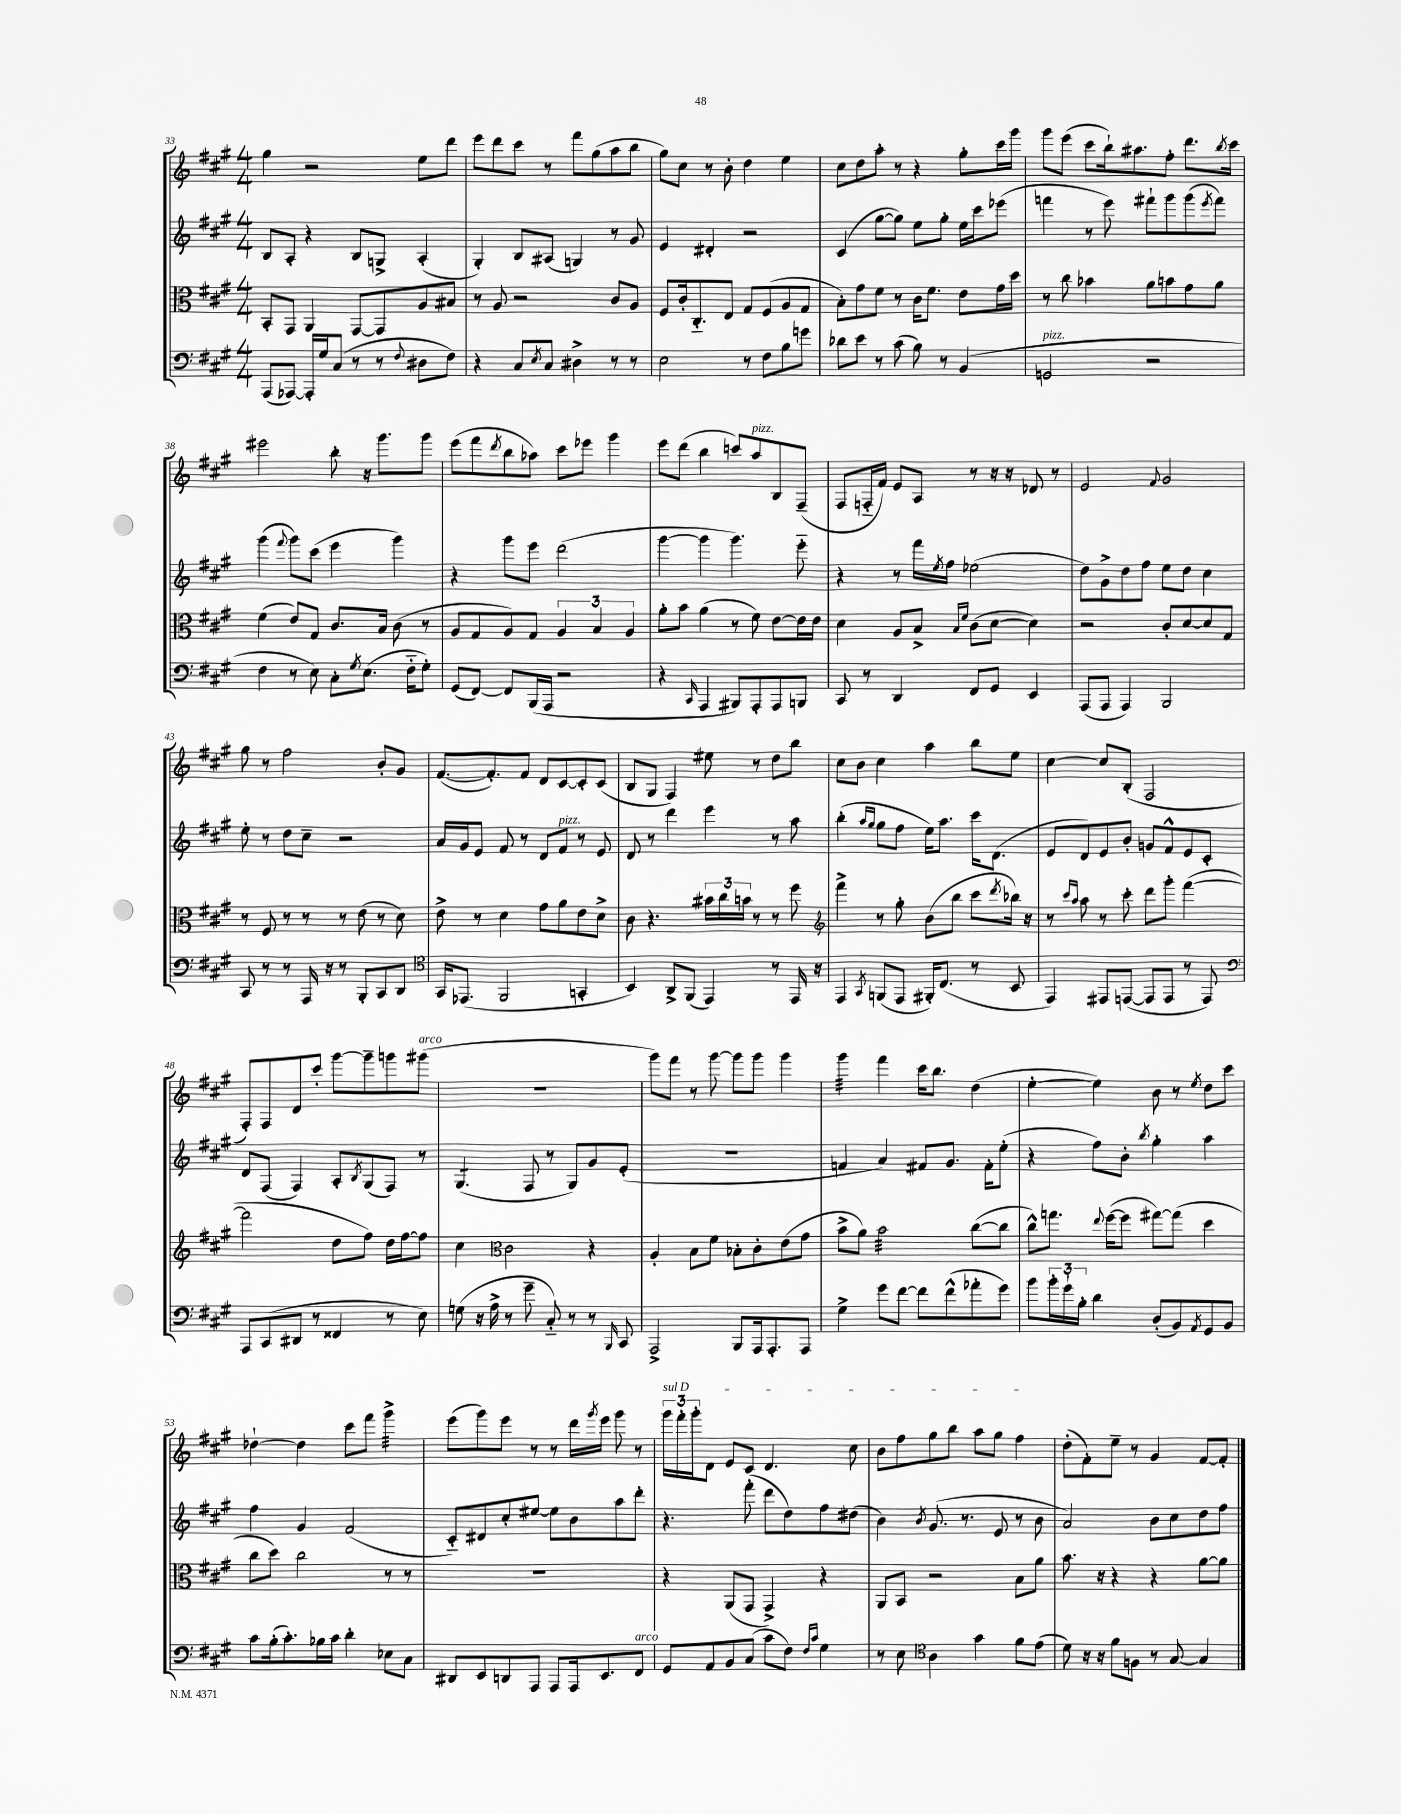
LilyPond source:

<<
\new StaffGroup <<
\new Staff = "s0" {
    \clef treble \key a \major \numericTimeSignature \time 4/4
    gis''4 r2 e''8 d'''8 |
    e'''8 d'''8 cis'''8 r8 fis'''8 gis''8( a''8 b''8 |
    gis''8) cis''8 r8 b'8-. d''4 e''4 |
    cis''8 d''8 a''8-. r8 r4 gis''8-. cis'''16 gis'''16 |
    gis'''8 e'''8( cis'''8 b''16-!) ais''8. fis''8-. d'''8. \acciaccatura { b''8 } cis'''16 |
    eis'''2 b''8-. r16 gis'''8. gis'''8 |
    e'''8( fis'''8 \acciaccatura { d'''8 } b''8 aes''8) cis'''8 ees'''8 gis'''4 |
    e'''8 d'''8( b''4 c'''8) a''8^\markup { \italic "pizz." } b8 fis8--( |
    fis8 f16-_ fis'16) e'8 a8 r8 r16 r16 des'8 r8 |
    e'2 \appoggiatura { fis'8 } gis'2 |
    gis''8 r8 fis''2 b'8-. gis'8 |
    fis'8.~( fis'8.-.) fis'8 d'8 cis'8~ cis'8-. cis'8( |
    b8 gis8 fis4) eis''8 r8 d''8 b''8 |
    cis''8 b'8 cis''4 a''4 b''8 e''8 |
    cis''4~ cis''8 b8-.( fis2 |
    fis8-.) fis8 d'8 cis'''8-. gis'''8~ gis'''8-- g'''8 gis'''8^\markup { \italic "arco" }( |
    R1 |
    gis'''8) fis'''8 r8 gis'''8~ gis'''8 gis'''8 gis'''4 |
    gis'''4:32 fis'''4 cis'''16 b''8. d''4( |
    e''4~-. e''4) b'8 r8 \acciaccatura { e''8 } d''8 cis'''8 |
    des''4~-! des''4 cis'''8 fis'''8 gis'''4:32-> |
    e'''8( gis'''8) e'''8 r8 r8 d'''16 \acciaccatura { gis'''8 } e'''16 gis'''8 r8 |
    \tuplet 3/2 { \once \override TextSpanner.bound-details.left.text = \markup { \italic "sul D" } gis'''16\startTextSpan fis'''16-. gis'''16-. } d'8 e'8 cis'8 d'4. cis''8 |
    b'8 fis''8 gis''8 b''8 a''8 gis''8 fis''4\stopTextSpan |
    d''8-.( fis'8-.) e''8-- r8 gis'4 fis'8~ fis'8-. \bar "|." |
}
\new Staff = "s1" {
    \clef treble \key a \major \numericTimeSignature \time 4/4
    b8 a8-. r4 b8 g8-> a4-.( |
    gis4-.) b8 ais8( g4) r8 gis'8 |
    e'4 dis'4-. r2 |
    cis'4( gis''8~ gis''8) e''8 gis''8-. e''16 cis'''16 ees'''8( |
    f'''4 r8 e'''8) fis'''8-! gis'''8 gis'''8( \acciaccatura { e'''8 } fis'''8) |
    gis'''4( \appoggiatura { fis'''8 } gis'''8) cis'''8( e'''4 gis'''4) |
    r4 gis'''8 e'''8 d'''2( |
    gis'''4~ gis'''4 gis'''4.) e'''8-_ |
    r4 r8 fis'''16 \acciaccatura { e''8 } fis''16 ees''2( |
    d''8) gis'8-> d''8 fis''8 e''8 d''8 cis''4 |
    e''8-. r8 d''8 cis''8-- r2 |
    a'16 gis'16 e'8 fis'8 r8 d'8 fis'8^\markup { \italic "pizz." } r8 e'8 |
    d'8 r8 d'''4 e'''4 r8 a''8 |
    b''4-.( \grace { a''16 gis''16 } gis''8 fis''8 e''16) a''8. cis'''16 d'8.( |
    e'8 d'8) e'8 b'8-. g'8 fis'8-^ e'8 cis'8-. |
    d'8 fis8( fis4) a8-. \acciaccatura { b8 } gis8( fis8) r8 |
    gis4.:8( fis8 r8 gis8) gis'8 e'8-.( |
    R1 |
    f'4 a'4) fis'8 gis'8. fis'16-. e''8-.( |
    r4 fis''8) b'8-. \acciaccatura { b''8 } gis''4-. a''4 |
    fis''4 gis'4 fis'2( |
    cis'8-_) dis'8 cis''8-. eis''8~ eis''8 b'8 a''8 d'''8-. |
    r4. fis'''8-.( d'''8 d''8) fis''8 dis''8( |
    b'4) \acciaccatura { b'8 } gis'8.( r8. e'8 r8 b'8 |
    a'2) b'8 cis''8 d''8 fis''8 \bar "|." |
}
\new Staff = "s2" {
    \clef alto \key a \major \numericTimeSignature \time 4/4
    b,8-. gis,8 a,4 gis,8~ gis,8 a8 bis8 |
    r8 a8 r2 cis'8 a8 |
    fis8 cis'16-. cis8.-_ e8 gis8 fis8( a8 gis8 |
    b8-.) gis'8 fis'8 r8 cis'16 fis'8. e'8 gis'16 d''16 |
    r8 cis''8 bes'4 a'8 b'8 gis'8 a'8 |
    fis'4( e'8) gis8 cis'8. b16 cis'8( r8 |
    a8 gis8 a8) gis8 \tuplet 3/2 { a4 b4 a4 } |
    a'8-. b'8 a'4( r8 fis'8) e'8~ e'16 e'16 |
    d'4 a8 b8-> \grace { b16 fis'16 } cis'8( d'8~ d'4) |
    r2 cis'8-. d'8~ d'8 gis8 |
    r8 fis8 r8 r8 r8 e'8( r8 d'8) |
    e'8-> r8 d'4 gis'8 a'8 e'8 d'8-> |
    cis'8 r4. \tuplet 3/2 { bis'16 cis''16 b'16 } r8 r8 fis''8 |
    \clef treble fis'''4-> r8 gis''8-. b'8( b''8 cis'''8 \acciaccatura { d'''8 } bes''16) r16 |
    r8 \grace { cis'''16 a''16 } a''8 r8 cis'''8-. d'''8 gis'''8-. fis'''4~( |
    fis'''2 d''8 fis''8) d''16 fis''16~ fis''8 |
    cis''4 \clef alto cis'2 r4 |
    a4-. b8 fis'8 bes8-. cis'8-. e'8( gis'8 |
    b'8-> a'8) b'2:32 cis''8~( cis''8 |
    cis''8-^) g''8. \appoggiatura { e''8 } fis''16~( fis''8 gis''8~) gis''8( d''4 |
    cis''8 d''8) cis''2 r8 r8 |
    R1 |
    r4 a,8( gis,8 gis,4->) r4 |
    a,8 b,8 r2 b8 a'8 |
    b'8. r16 r4 r4 a'8~ a'8 \bar "|." |
}
\new Staff = "s3" {
    \clef bass \key a \major \numericTimeSignature \time 4/4
    a,,8( aes,,8~) aes,,16-. gis16 cis8( r8 r8 \appoggiatura { fis8 } dis8 fis8) |
    r4 cis8 \acciaccatura { e8 } cis8 dis4-> r8 r8 |
    e2 r8 fis8 b8 g'8 |
    des'8 e'8 r8 cis'8( b8) r8 b,4( |
    g,2^\markup { \italic "pizz." } r2 |
    fis4 r8 e8) cis8-. \acciaccatura { gis8 } e8.( fis16-_ gis8-.) |
    gis,8( fis,8~) fis,8 b,,16( a,,16 r2 |
    r4 \grace { cis,16 } a,,4 bis,,8) a,,8-. a,,8 b,,8 |
    cis,8 r8 d,4 fis,8 gis,8 e,4 |
    a,,8( a,,8 a,,4) b,,2 |
    cis,8 r8 r8 a,,16 r16 r8 b,,8-. cis,8 d,8 |
    \clef tenor gis,16 ees,8.( fis,2 g,4-. |
    b,4) a,8-> fis,8( e,4) r8 e,16 r16 |
    e,4 \acciaccatura { gis,8 } f,8( e,8 fis,16-.) cis8.( r8 b,8 |
    e,4) eis,8 e,8~( e,8 e,8 r8 e,8) |
    \clef bass a,,8 cis,8( dis,8 r8 fisis,4 r8 e8) |
    g8( r16 a16-> r8 gis'8-- cis8-_) r8 r8 \grace { b,,16 } cis,8 |
    a,,2-> b,,8 a,,16 a,,8.-. a,,8 |
    gis4-> gis'8 fis'8~ fis'8 fis'8-^( aes'8-. gis'8) |
    b'8 \tuplet 3/2 { b'16-. gis'16-! b16-. } d'4 d8-.( b,8) \acciaccatura { a,8 } gis,8 b,8 |
    cis'8 b16-.( cis'8.-.) bes16 cis'16 d'4-. ees8 cis8 |
    dis,8 e,8 d,8 a,,8 a,,8 a,,16 e,8. fis,8^\markup { \italic "arco" } |
    gis,8 a,8 b,8 cis8( cis'8 fis8) \grace { fis16 cis'16 } gis4 |
    r8 e8 \clef tenor a4 gis'4 fis'8 e'8( |
    d'8) r16 r16 fis'8 f8 r8 gis8~ gis4 \bar "|." |
}
>>
>>
\layout { \context { \Score currentBarNumber = #33 } }
